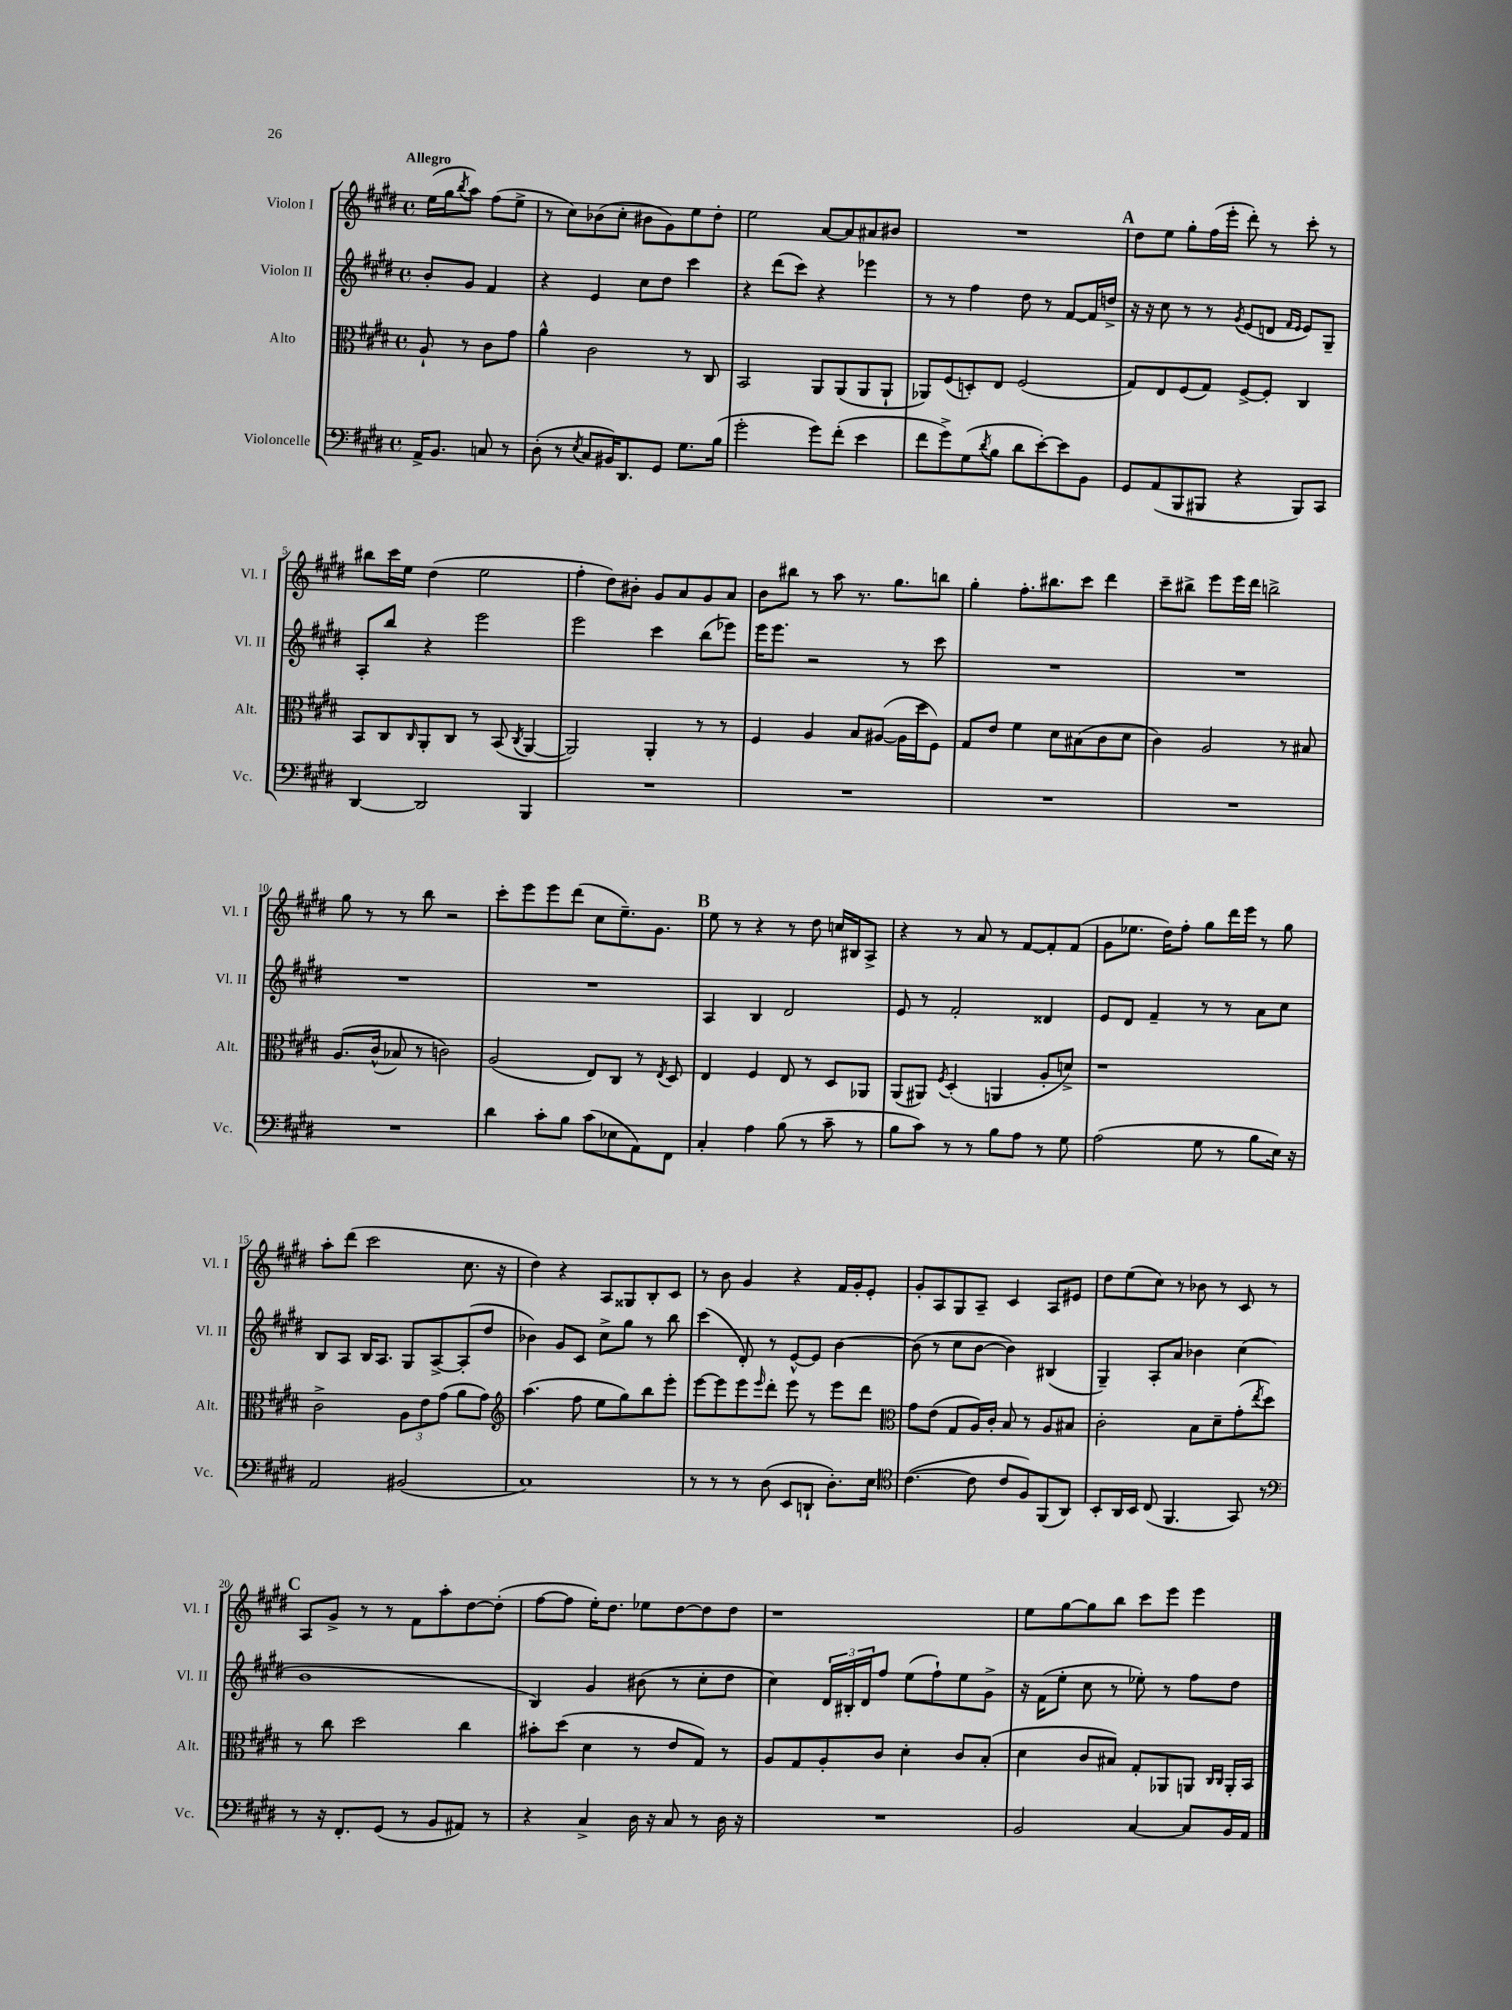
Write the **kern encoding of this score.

**kern	**kern	**kern	**kern
*part4	*part3	*part2	*part1
*staff4	*staff3	*staff2	*staff1
*I"Violoncelle	*I"Alto	*I"Violon II	*I"Violon I
*I'Vc.	*I'Alt.	*I'Vl. II	*I'Vl. I
*clefF4	*clefC3	*clefG2	*clefG2
*k[f#c#g#d#]	*k[f#c#g#d#]	*k[f#c#g#d#]	*k[f#c#g#d#]
*M4/4	*M4/4	*M4/4	*M4/4
*met(c)	*met(c)	*met(c)	*met(c)
=	=	=	=
!	!	!	!LO:TX:a:B:t=Allegro
16AA^/KL	8A`/	8b'/L	(16ee\LL
8.BB/J	.	.	16gg#\J
.	.	.	8qbb/
.	8r	8g#/J	8aa\J)
8Cn/	8c#\L	4f#/	(8ff#\L
8r	8g#\J	.	8ee^\J
=1	=1	=1	=1
(8D#'\	4a^^\	4r	8r
8r	.	.	8cc#\L)
8qE/	.	.	.
8C#/L	2c#\	4e/	(8b-X\
16BB#X/K)	.	.	8cc#'\J
8.DD#/	.	.	.
.	.	8cc#\L	8b#X\L
8GG#/J	.	8dd#\J	8g#\)
8.G#\L	8r	4ccc#\	8ee\
.	8C#/	.	8dd#'\J
(16B\Jk	.	.	.
=2	=2	=2	=2
2g#'\	2BB/	4r	2ee\
.	.	(8ddd#\L	.
.	.	8ccc#\J)	.
8g#\L)	8AA/L	4r	[8a/L
(8f#'\J	(8AA/	.	8a/]
4e\	8AA/	4eee-X\	8a#X/
.	8AA`/J	.	8b#X/J
=3	=3	=3	=3
8f#\L	8AA-X/L)	8r	1r
8g#^\)	(8F#/	8r	.
(8G#\	8Dn'/)	4ff#\	.
8qd#/	.	.	.
8B\J	8E/J	.	.
8d#\L	(2F#/	8dd#\	.
[8e'\)	.	8r	.
8e\]	.	[8f#/L	.
8BB\J	.	16f#/L]	.
.	.	16ddn^/JJ	.
!!LO:REH:place=s1:t=A
=4	=4	=4	=4
8GG#/L	8G#/L)	16r	8dd#\L
.	.	16r	.
(8AA/	8E/	8cc#\	8ee\J
8BBB/	(8F#/	8r	8gg#'\L
8BBB#X/J	8G#/J)	8r	(16ff#\L
.	.	.	16eee'\JJ
.	.	8qg#/	.
4r	[8F#^/L	(8e/L	8ddd#'\)
.	8F#'/J]	8dn/J	8r
.	.	16qqf#/LL	.
.	.	16qqe/JJ	.
8BBB#/L)	4C#/	8e/L)	8ccc#'\
8CC#/J	.	8G#~/J	8r
!!LO:LB:g=z
=5	=5	=5	=5
[4DD#/	8BB/L	8A'/L	8bb#X\L
.	8C#/	8bb/J	16ccc#\L
.	.	.	16ee\JJ
.	16qqC#/	.	.
2DD#/]	8AA'/	4r	(4dd#\
.	8C#/J	.	.
.	8r	2eee\	2ee\
.	(8BB/	.	.
.	8qC#/	.	.
4BBB/	[4AA/	.	.
=6	=6	=6	=6
1r	2AA/])	2eee\	4ff#'\
.	.	.	8dd#\L)
.	.	.	8b#X'\J
.	4AA'/	4ccc#\	8g#/L
.	.	.	8a/
.	8r	(8bb\L	8g#/
.	8r	8eee-X\J)	8a/J
=7	=7	=7	=7
1r	4F#/	16eee\KL	8b\L
.	.	8.eee\J	.
.	.	.	8bb#X\J
.	4A/	2r	8r
.	.	.	8aa\
.	8B/L	.	8.r
.	([8A#X/J	.	.
.	.	.	8.gg#\L
.	16A#\LL]	8r	.
.	16dd#\J	.	.
.	8F#\J)	8ccc#\	8bbn\J
=8	=8	=8	=8
1r	8G#/L	1r	4gg#'\
.	8e/J	.	.
.	4f#\	.	8.ff#'\L
.	.	.	8.bb#X\
.	8d#\L	.	.
.	(8B#X\	.	8ccc#\J
.	8c#\	.	4ddd#\
.	8d#\J	.	.
=9	=9	=9	=9
1r	4c#\)	1r	8ccc#~\L
.	.	.	8bb#X^\J
.	2A/	.	8eee\L
.	.	.	16eee\L
.	.	.	16ddd#\JJ
.	.	.	2bbn^\
.	8r	.	.
.	8B#X/	.	.
!!LO:LB:g=z
=10	=10	=10	=10
1r	(8.A/L	1r	8gg#\
.	.	.	8r
.	(16c#^^/Jk	.	.
.	8B-X/)	.	8r
.	8r	.	8bb\
.	2cn\)	.	2r
=11	=11	=11	=11
4d#\	(2A/	1r	8ccc#'\L
.	.	.	8eee\
8c#'\L	.	.	8eee\
8B\J	.	.	(8ddd#\J
(8c#\L	8E/L)	.	8cc#\L
8E-X\	8C#/J	.	8.ee~\)
8AA\)	8r	.	.
.	.	.	8.g#\J
.	8qE/	.	.
8FF#\J	8D#/	.	.
!!LO:REH:place=s1:t=B
=12	=12	=12	=12
4C#'/	4E/	4A/	8ee\
.	.	.	8r
4A\	4F#/	4B/	4r
(8B\	8E/	2d#/	8r
8r	8r	.	8dd#\
8c#~\	8D#/L	.	16ccn/LL
.	.	.	16B#X/J
8r	8AA-X/J	.	8A^/J
=13	=13	=13	=13
8B\L	(8AA/L	8e/	4r
8c#\J)	8AA#X/J)	8r	.
.	8qF#/	.	.
8r	(4D#'/	2f#'/	8r
8r	.	.	8a/
8B\L	4AAn/	.	8r
8A\J	.	.	[8f#/L
8r	8A'/L	4d##X/	8f#'/]
8G#\	8dn^/J)	.	(8f#/J
=14	=14	=14	=14
(2A\	1r	8e/L	8g#\L
.	.	8d#/J	8.ee-X\J
.	.	4f#~/	.
.	.	.	16dd#\KL)
.	.	.	8ff#'\J
8G#\	.	8r	8gg#\L
8r	.	8r	16ddd#\L
.	.	.	16eee\JJ
8B\L	.	8a\L	8r
16E\Jk)	.	8cc#\J	8gg#\
16r	.	.	.
!!LO:LB:g=z
=15	=15	=15	=15
2AA/	2c#^\	8B/L	8aa'\L
.	.	8A/J	(8ddd#\J
.	.	16B/KL	2ccc#\
.	.	8.A/J	.
(2BB#X/	12A\L	8G#/L	.
.	12e\	.	.
.	.	[8A^/	.
.	(12g#\J	.	.
.	8a\L	(8A'/]	8.cc#\
.	8g#\J)	8dd#/J	.
.	.	.	16r
=16	=16	=16	=16
*	*clefG2	*	*
1C#)	(4.aa\	4b-X\)	4dd#\)
.	.	8g#/L	4r
.	8ff#\	8c#/J	.
.	8ee\L	8cc#^\L	8A/L
.	8gg#\)	8gg#\J	8G##X/
.	8bb\	8r	8B'/
.	8eee'\J	8bb\	8c#/J
=17	=17	=17	=17
8r	[8eee\L	(4ccc#\	8r
8r	8eee\]	.	8b\
8r	8eee\	8d#'/)	4g#/
.	16qqeee/	.	.
(8D#\	8ddd#'\J	8r	.
8EE/L	8eee\	[8e^^/L	4r
8DDn`/J	8r	8e/J]	.
8.D#'\L)	8eee\L	[4b\	16f#/LL
.	.	.	16g#'/J
.	8ddd#\J	.	8e'/J
16E\Jk	.	.	.
=18	=18	=18	=18
*clefC4	*clefC3	*	*
([4.c#\	8g#\L	(8b\]	8g#'/L
.	(8e\J	8r	8A/
.	8G#/L	8cc#\L	8G#/
8c#\]	16A/L)	[8b\J	8A~/J
.	16c#'/JJ	.	.
8c#/L	8B/	4b\])	4c#/
8F#/)	8r	.	.
(8FF#/	8A/L	(4B#X/	8A/L
8AA/J)	8B#X/J	.	8e#X/J
=19	=19	=19	=19
8BB'/L	2c#'\	4G#~/)	8dd#\L
16AA/L	.	.	(8ee\
16BB/JJ	.	.	.
(8C#/	.	8A'/L	8cc#\J)
4.FF#/	.	8a/J	8r
.	8B\L	4b-X\	8b-X\
.	8d#~\	.	8r
8GG#/)	(8g#'\	(4cc#\	8c#/
.	8qee/	.	.
8r	8dd#\J)	.	8r
!!LO:LB:g=z
!!LO:REH:place=s1:t=C
=20	=20	=20	=20
*clefF4	*	*	*
8r	8r	1b	8A/L
16r	8cc#\	.	8g#^/J
8.FF#'/L	.	.	.
.	2dd#\	.	8r
(8GG#/J	.	.	8r
8r	.	.	8f#\L
8BB/L	.	.	8aa'\
8AA#X/J)	4cc#\	.	[8dd#\
8r	.	.	(8dd#'\J]
=21	=21	=21	=21
4r	8b#X'\L	4B/)	[8ff#\L
.	(8dd#\J	.	8ff#\J]
4C#^/	4d#\	4g#/	16ee'\KL)
.	.	.	8.dd#\J
16D#\	8r	(8b#X\	8ee-X\L
16r	.	.	.
8C#/	8e/L	8r	[8dd#\
8r	8G#/J)	8cc#'\L	8dd#\]
16D#\	8r	8dd#\J	8dd#\J
16r	.	.	.
=22	=22	=22	=22
1r	8A/L	4cc#\)	1r
.	8G#/	.	.
.	8A'/	24d#/LL	.
.	.	24B#X'/	.
.	.	24d#/J	.
.	8c#/J	8ff#/J	.
.	4d#'\	(8ee\L	.
.	.	8ff#`\)	.
.	8c#/L	8ee\	.
.	(8B'/J	8g#^\J	.
=23	=23	=23	=23
2BB/	4d#\	16r	8ee\L
.	.	(16f#\KL	.
.	.	8ee'\J	[8gg#\
.	8c#/L	8cc#\	8gg#\]
.	8B#X/J)	8r	8bb\J
[4C#/	8G#'/L	8ee-X'\)	8ccc#\L
.	8AA-X/	8r	8eee\J
8C#/L]	8AAn/J	8ff#\L	4eee\
.	16qqC#/LL	.	.
.	16qqC#/JJ	.	.
16BB/L	16AA'/LL	8dd#\J	.
16AA/JJ	16BB/JJ	.	.
==	==	==	==
*-	*-	*-	*-
